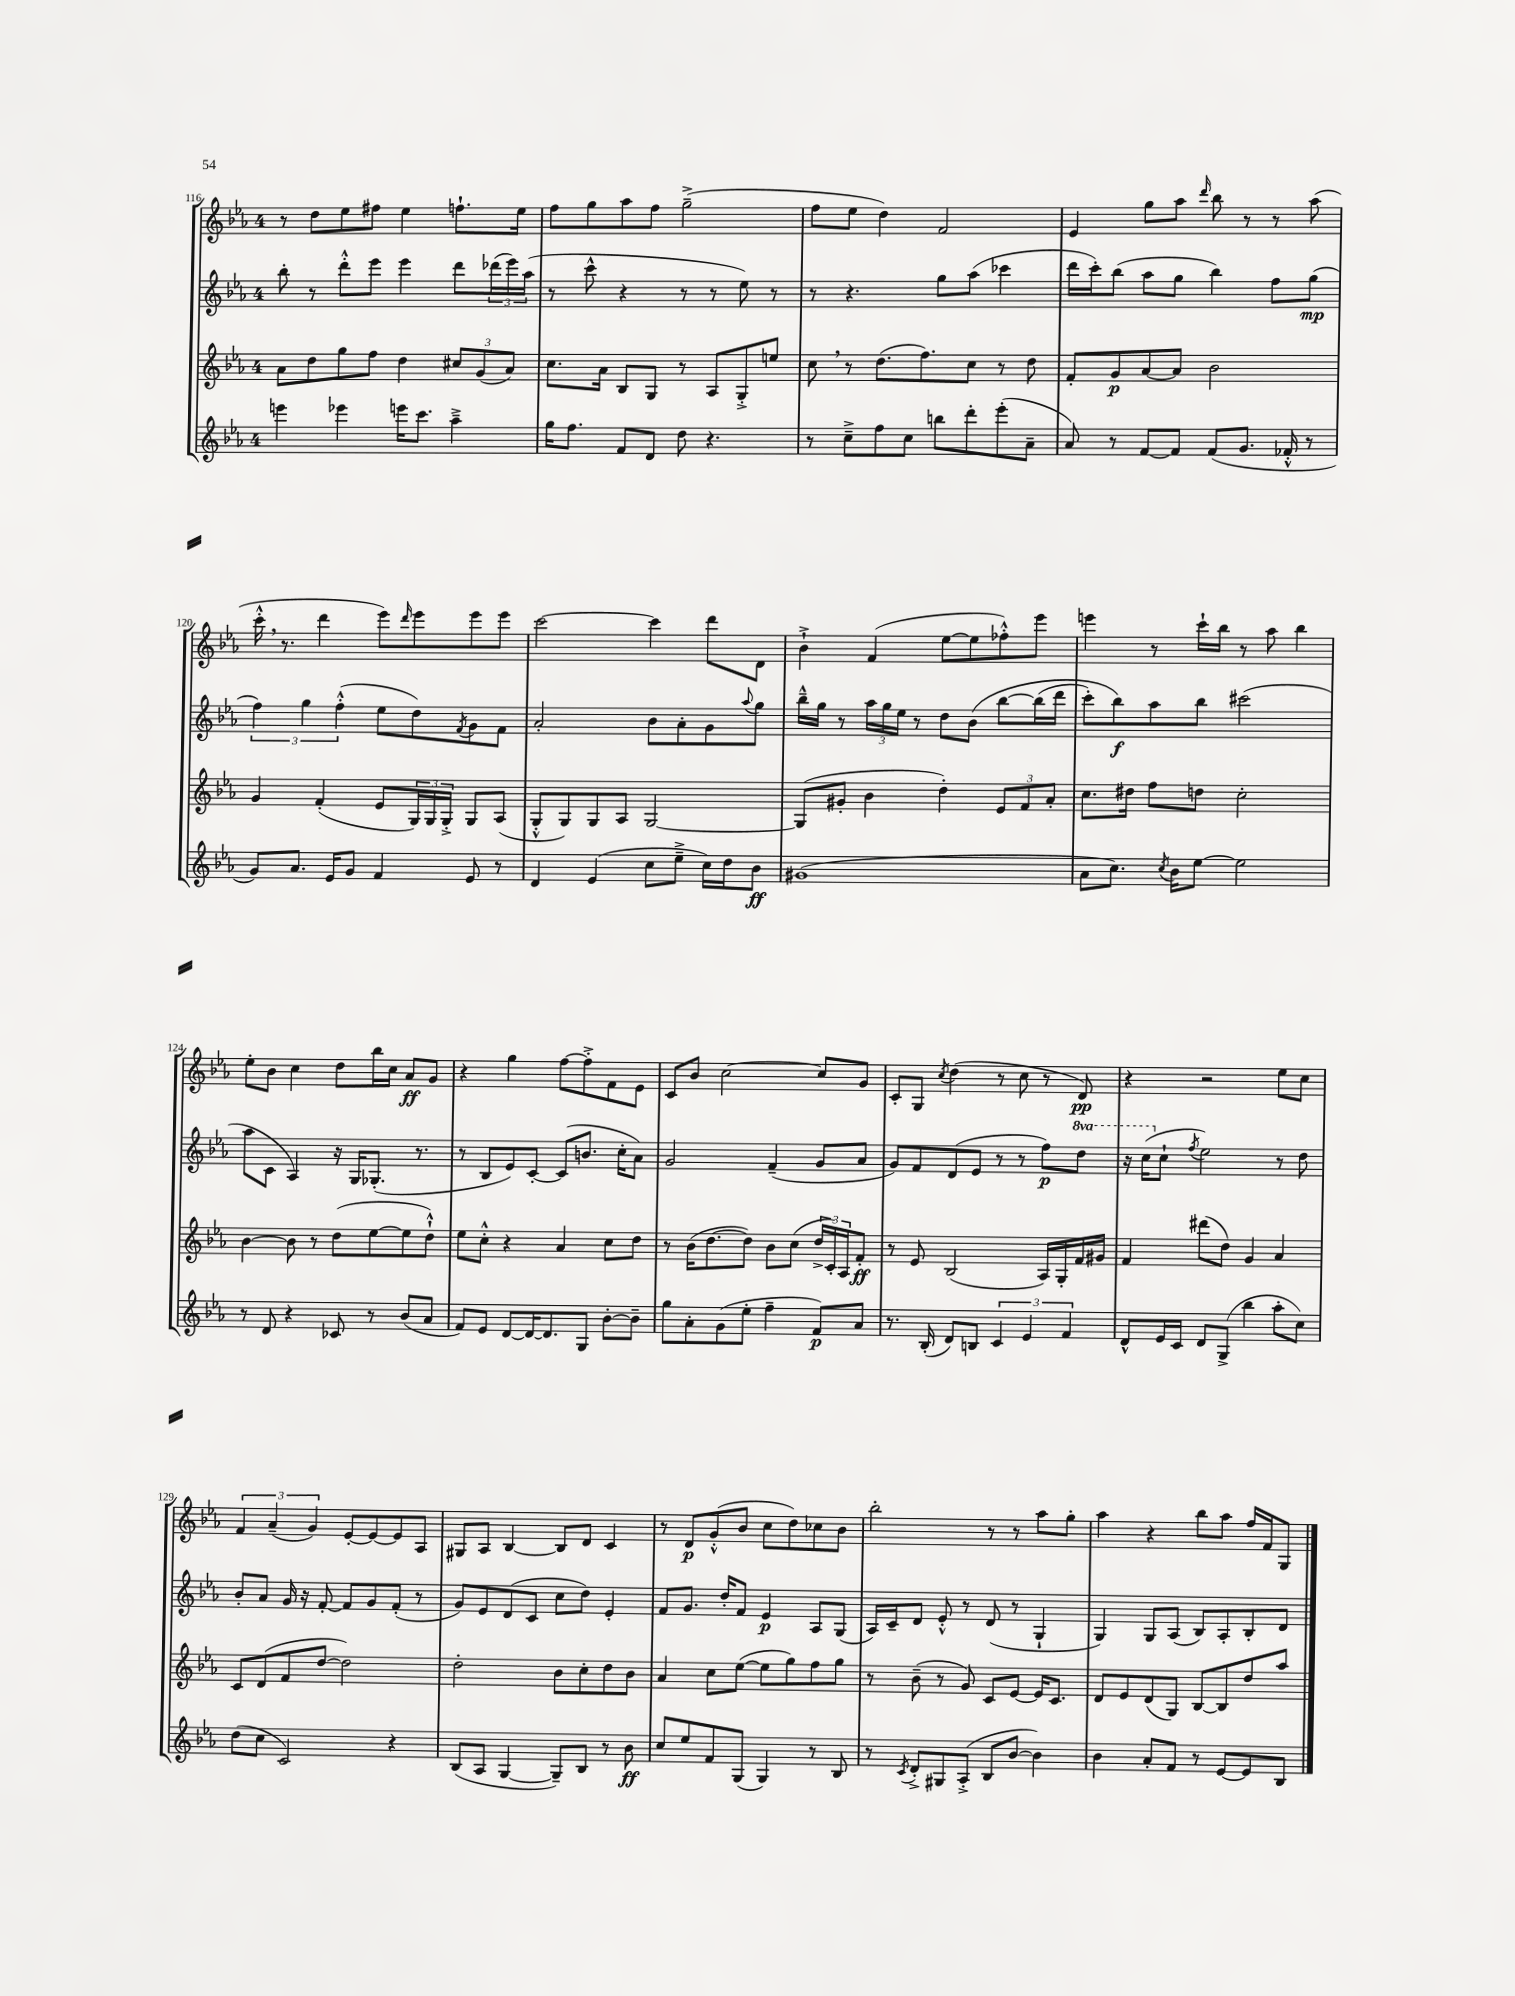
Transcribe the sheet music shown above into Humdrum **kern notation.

**kern	**kern	**kern	**kern
*staff4	*staff3	*staff2	*staff1
*clefG2	*clefG2	*clefG2	*clefG2
*k[b-e-a-]	*k[b-e-a-]	*k[b-e-a-]	*k[b-e-a-]
*M4/4	*M4/4	*M4/4	*M4/4
4eee	8a-	8bb-'	8r
.	8dd	8r	8dd
4eee-	8gg	8ddd'^^	8ee-
.	8ff	8eee-	8ff#
16eee	4dd	4eee-	4ee-
8.ccc	.	.	.
4aa-~^	12cc#	8ddd	8.ff`
.	(12g	.	.
.	.	(24ddd-	.
.	12a-)	24eee-)	.
.	.	.	16ee-
.	.	(24aa-	.
=	=	=	=
16gg	8.cc	8r	8ff
8.ff	.	.	.
.	.	8ccc^^	8gg
.	16a-	.	.
8f	8B-	4r	8aa-
8d	8G	.	8ff
8dd	8r	8r	(2gg~^
4.r	8A-	8r	.
.	8G'^	8ee-)	.
.	8ee	8r	.
=	=	=	=
8r	8cc	8r	8ff
8cc~^	8r	4.r	8ee-
8ff	(8.dd	.	4dd)
8cc	.	.	.
.	8.ff)	.	.
8bb	.	8gg	2f
8ddd'	8cc	(8aa-	.
(8eee-'	8r	4ccc-	.
8a-~	8dd	.	.
=	=	=	=
8a-)	8f'	16ddd	4e-
.	.	16ccc')	.
8r	8g	(8bb-	.
[8f	[8a-	8aa-	8gg
8f]	8a-]	8gg	8aa-
.	.	.	16qqddd
(8f	2b-	4bb-)	8bb-
8.g	.	.	8r
.	.	8ff	8r
16f-'^^	.	.	.
8r	.	(8gg	(8aa-
=	=	=	=
8g)	4g	6ff)	16ccc'^^
.	.	.	8.r
8.a-	.	.	.
.	.	6gg	.
.	(4f'	.	4ddd
16e-	.	.	.
.	.	(6ff'^^	.
8g	.	.	.
4f	8e-	8ee-	8eee-)
.	.	.	16qqddd
.	24G)	8dd)	8eee-
.	24G	.	.
.	24G'^	.	.
.	.	8qf	.
8e-	8G	8g	8eee-
8r	(8A-	8f	8eee-
=	=	=	=
4d	8G'^^	2a-'	[2ccc
.	8G)	.	.
(4e-	8G	.	.
.	8A-	.	.
8cc	[2G	8b-	4ccc]
8ee-~^	.	8a-'	.
16cc)	.	8g	8ddd
16dd	.	.	.
.	.	8qqaa-	.
8b-	.	8gg	8d
=	=	=	=
(1g#	(8G]	16bb-~^^	4b-`^
.	.	16gg	.
.	8g#'	8r	.
.	4b-	24aa-	(4f
.	.	24gg	.
.	.	24ee-	.
.	.	8r	.
.	4dd')	8dd	[8ee-
.	.	&(8b-	8ee-]
.	12e-	[8bb-	8ff-'^^)
.	12f	.	.
.	.	(16bb-]	8eee-
.	12a-'	.	.
.	.	16ddd	.
=	=	=	=
8a-	8.cc	8ccc')	4eee
8.cc)	.	8bb-&)	.
.	16dd#	.	.
.	8ff	8aa-	8r
8qcc	.	.	.
16b-	.	.	.
[8ee-	8dd	8bb-	16ccc`
.	.	.	16bb-
2ee-]	2cc'	(2ccc#	8r
.	.	.	8aa-
.	.	.	4bb-
=	=	=	=
8r	[4b-	8aa-	8ee-'
8d	.	8c	8b-
4r	8b-]	4A-)	4cc
.	8r	.	.
8c-	(8dd	16r	8dd
.	.	16G	.
8r	[8ee-	(8.G-'	16bb-
.	.	.	16cc
(8b-	8ee-]	.	8a-
.	.	8.r	.
8a-	8dd`^^)	.	8g
=	=	=	=
8f)	8ee-	8r	4r
8e-	8cc'^^	8B-	.
[8d	4r	8e-)	4gg
16d_	.	[8c'	.
8.d]	.	.	.
.	4a-	(8c]	[8ff
8G	.	8.b	8ff'^]
[8b-'	8cc	.	8f
.	.	16cc'	.
8b-~]	8dd	8a-)	8e-
=	=	=	=
8gg	8r	2g	8c
8a-'	(16b-	.	8b-
.	[8.dd	.	.
(8g	.	.	[2cc
8ee-'	8dd])	.	.
4ff~	8b-	(4f~	.
.	(8cc	.	.
8f)	24dd^	8g	8cc]
.	24c')	.	.
.	24A-	.	.
8a-	8f'	8a-	8g
=	=	=	=
8.r	8r	8g)	8c'
.	8e-	8f	8G
(16B-'	.	.	.
.	.	.	8qcc
8d)	(2B-	(8d	(4dd
8B	.	8e-	.
6c	.	8r	8r
.	.	8r	8cc
6e-	.	.	.
.	16A-)	8ff)	8r
.	16G'	.	.
6f	.	.	.
.	16f	8ddd	8d)
.	16g#	.	.
=	=	=	=
8d^^	4f	16r	4r
.	.	(16ccc	.
16e-	.	8cc`	.
16c	.	.	.
.	.	8qff	.
8d	(8ddd#	2ee-)	2r
(8G^	8dd)	.	.
4bb-	4g	.	.
8aa-'	4a-	8r	8ee-
8cc)	.	8dd	8cc
=	=	=	=
(8dd	8c	8b-'	6f
8cc	(8d	8a-	.
.	.	.	(6a-~
2c)	8f	16g	.
.	.	16r	.
.	.	.	6g)
.	[8dd	[8f'	.
.	2dd])	8f]	[8e-'
.	.	8g	8e-_
4r	.	(8f'	8e-]
.	.	8r	8A-
=	=	=	=
(8B-	2dd'	8g)	8G#
8A-	.	8e-	8A-
[4G	.	(8d	[4B-
.	.	8c	.
8G~])	8b-	8cc	8B-]
8B-	8cc'	8dd)	8d
8r	8dd	4e-'	4c
8b-	8b-	.	.
=	=	=	=
8cc	4a-	8f	8r
8ee-	.	8.g	8d
8f	8cc	.	(8g'^^
.	.	16dd'	.
(8G	([8ee-	8f	8b-
4G)	8ee-]	4e-	8cc
.	8gg)	.	8dd)
8r	8ff	8A-	8cc-
8B-	8gg	(8G	8b-
=	=	=	=
8r	8r	16A-)	2bb-'
.	.	16c~	.
8qc	.	.	.
8d'^	(8b-~	8d	.
8G#	8r	8e-'^^	.
(8A-'^	8g)	8r	.
8B-	8c	(8d	8r
[8b-	[8e-	8r	8r
4b-])	16e-]	4G`	8aa-
.	8.c	.	.
.	.	.	8gg'
=	=	=	=
4b-	8d	4G)	4aa-
.	8e-	.	.
8a-'	(8d	8G	4r
8f	8G)	(8A-	.
8r	[8B-	8B-)	8bb-
[8e-	8B-]	8A-'	8aa-
8e-]	8dd	8B-'	16ff
.	.	.	16f
8B-	8aa-	8d	8G
==	==	==	==
*-	*-	*-	*-
